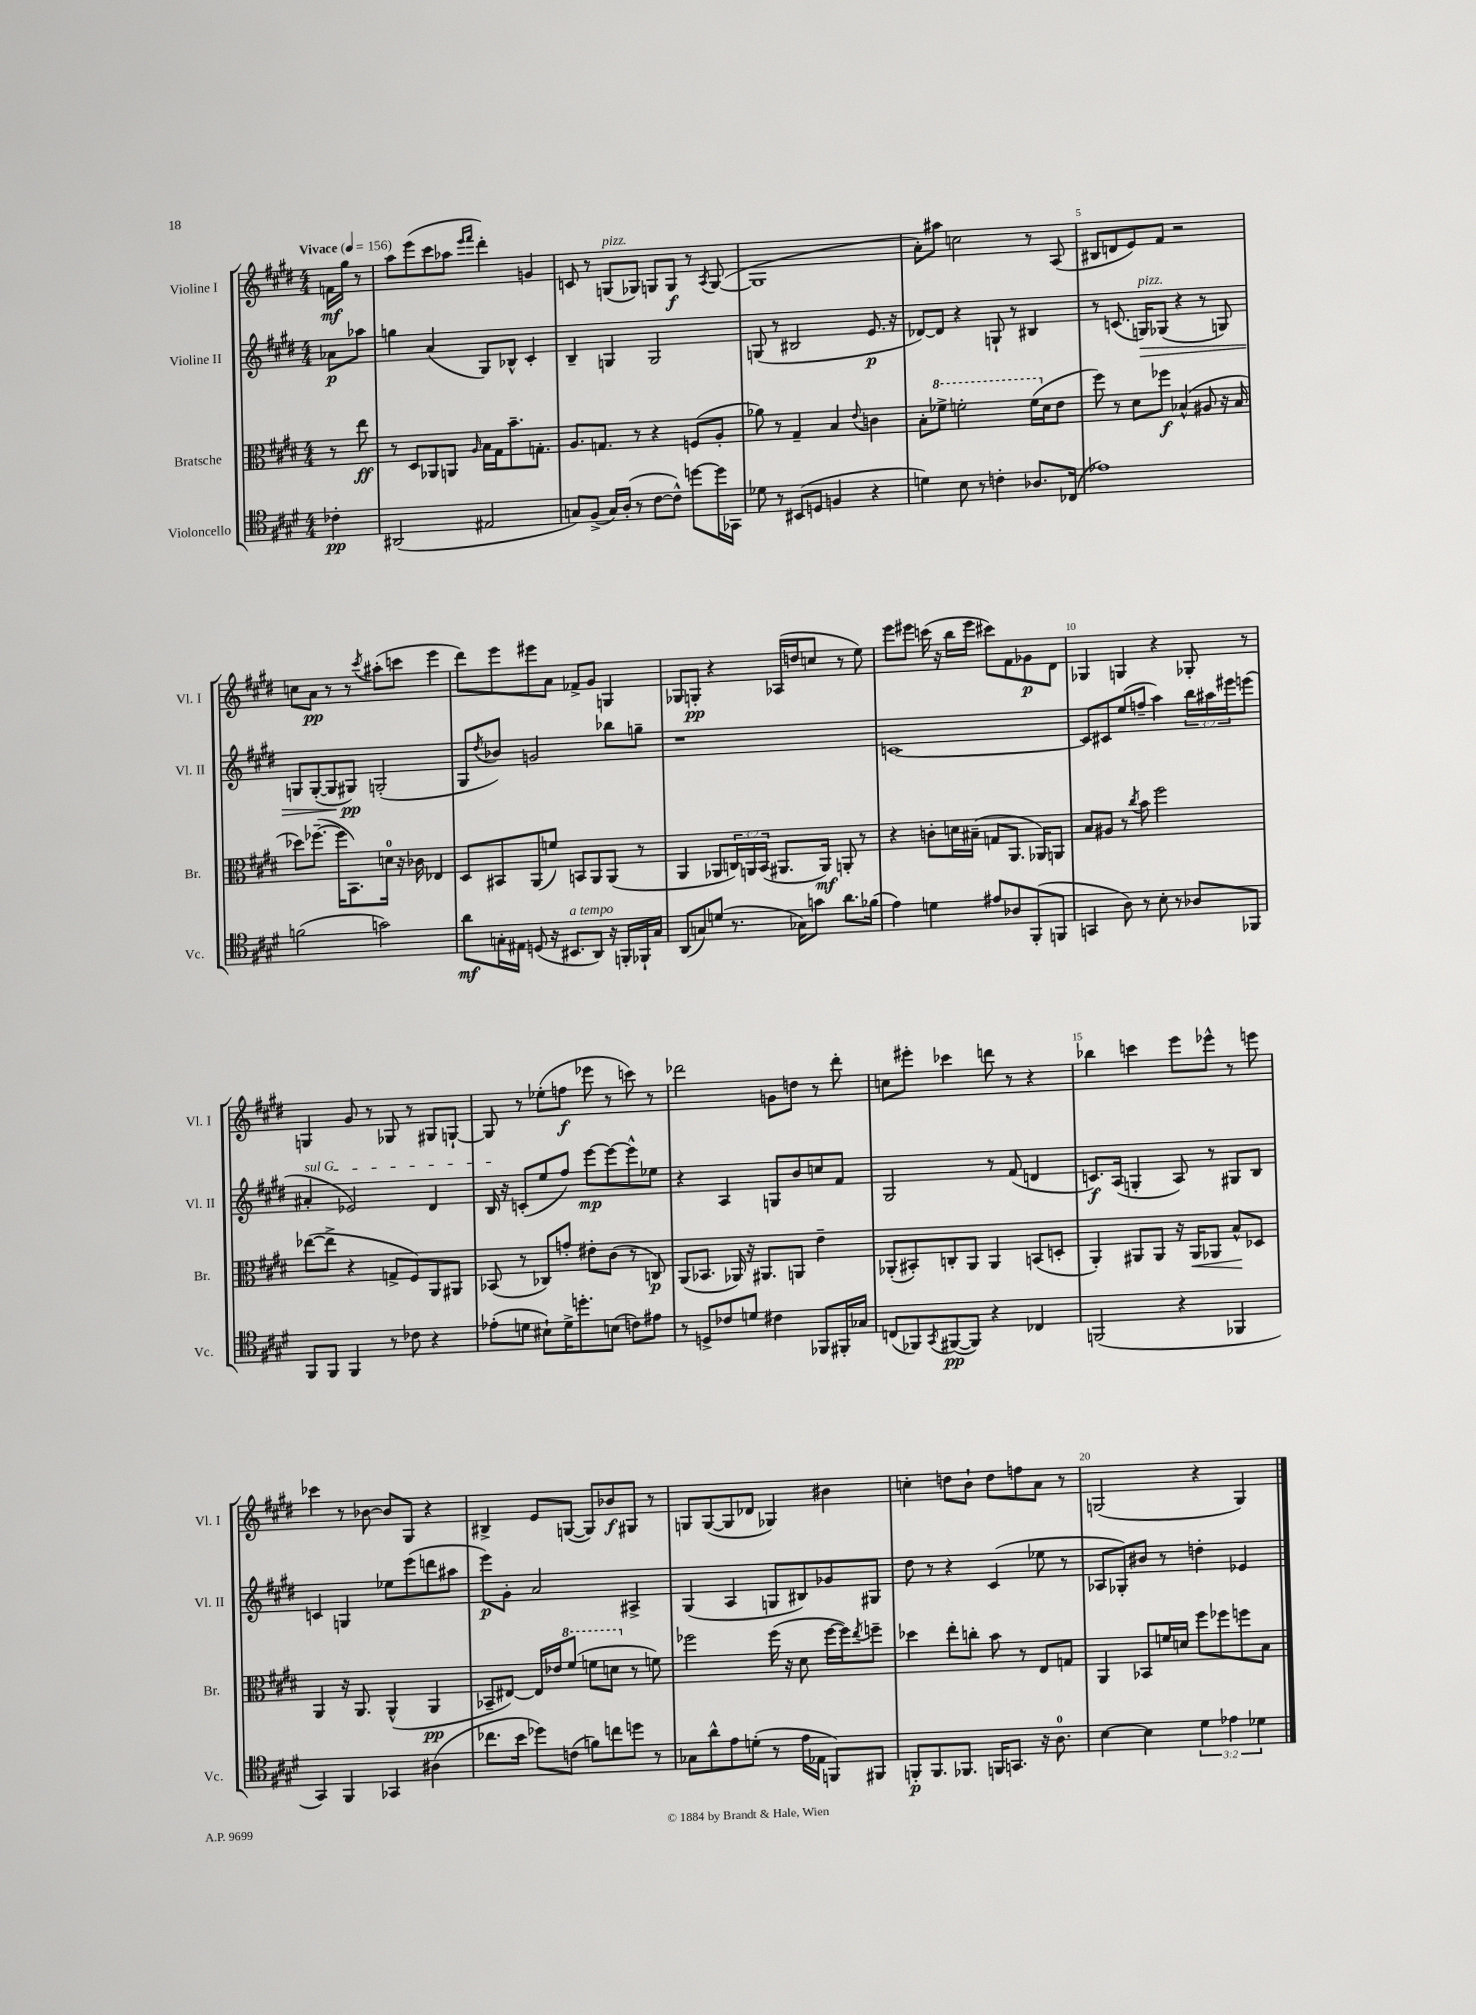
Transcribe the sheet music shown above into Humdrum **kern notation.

**kern	**dynam	**kern	**dynam	**kern	**dynam	**kern	**dynam
*part4	*part4	*part3	*part3	*part2	*part2	*part1	*part1
*staff4	*staff4	*staff3	*staff3	*staff2	*staff2	*staff1	*staff1
*I"Violoncello	*	*I"Bratsche	*	*I"Violine II	*	*I"Violine I	*
*I'Vc.	*	*I'Br.	*	*I'Vl. II	*	*I'Vl. I	*
*clefC4	*	*clefC3	*	*clefG2	*	*clefG2	*
*k[f#c#g#d#]	*	*k[f#c#g#d#]	*	*k[f#c#g#d#]	*	*k[f#c#g#d#]	*
*M4/4	*	*M4/4	*	*M4/4	*	*M4/4	*
*MM156	*	*MM156	*	*MM156	*	*MM156	*
=	=	=	=	=	=	=	=
!	!	!	!	!	!	!LO:TX:a:B:t=Vivace	!
4c-X'\	pp	8r	.	8a-X\L	p	16fn\LL	mf
.	.	.	.	.	.	16gg#\JJ	.
.	.	8ee\	ff	8aa-X\J	.	8r	.
=1	=1	=1	=1	=1	=1	=1	=1
(2AA#X/	.	8r	.	4ggn\	.	8aa\L	.
.	.	8D#/L	.	.	.	(8eee\	.
.	.	8AA-X/	.	(4a/	.	8ccc#\	.
.	.	8AAn/J	.	.	.	8aa-X\J	.
.	.	.	.	.	.	16qqeee/LL	.
.	.	16qqA/	.	.	.	16qqfff#/JJ	.
2E#X/	.	16B\LL	.	8G#/L)	.	4ddd#'\)	.
.	.	16G#\J	.	.	.	.	.
.	.	8.b~\	.	8B-X^^/J	.	.	.
.	.	.	.	4c#'/	.	4gn/	.
.	.	8.Gn'\J	.	.	.	.	.
=2	=2	=2	=2	=2	=2	=2	=2
8Gn/L)	.	8.A/L	.	4B~/	.	8cn/	.
(8F#^/J	.	.	.	.	.	8r	.
.	.	8.Gn/J	.	.	.	.	.
!	!	!	!	!	!	!LO:TX:a:i:t=pizz.	!
16G/LL)	.	.	.	4Gn/	.	(8Gn/L	.
(16A'/JJ	.	.	.	.	.	.	.
8r	.	8r	.	.	.	8G-X/J)	.
[8c#\L	.	4r	.	2G/	.	8Gn/L	.
8c#^^\J])	.	.	.	.	.	8G/J	f
[8ddn\L	.	(8Fn/L	.	.	.	8r	.
.	.	.	.	.	.	8qA/	.
16dd\L]	.	8A'/J	.	.	.	([8G/	.
16GG-X\JJ	.	.	.	.	.	.	.
=3	=3	=3	=3	=3	=3	=3	=3
8d-X\	.	8a-X\)	.	(8Gn/	.	1G]	.
8r	.	8r	.	8r	.	.	.
(8BB#X/L	.	4G#~/	.	2B#X/	.	.	.
8Dn/J	.	.	.	.	.	.	.
4Fn/	.	4B/	.	.	.	.	.
.	.	8qqe/	.	.	.	.	.
4r	.	4cn\	.	8.e/	p	.	.
.	.	.	.	16r	.	.	.
=4	=4	=4	=4	=4	=4	=4	=4
4dn\)	.	8B'\L	.	[8d-X/L)	.	8a'\L)	.
*	*	*8va	*	*	*	*	*
.	.	8ff-X^\J	.	8d-/J]	.	8aa#X\J	.
8B\	.	2ffn'\	.	4r	.	2ccn\	.
8r	.	.	.	.	.	.	.
4cn'\	.	.	.	8Gn`/	.	.	.
.	.	.	.	8r	.	.	.
8.A-X/L	.	(16ff\LL	.	4B#X/	.	8r	.
*	*	*X8va	*	*	*	*	*
.	.	16d#\J	.	.	.	.	.
.	.	8e\J	.	.	.	(8A/	.
(16C-X/Jk	.	.	.	.	.	.	.
=5	=5	=5	=5	=5	=5	=5	=5
1e-X)	.	8ff#\)	.	8r	.	8B#X/L	.
.	.	8r	.	(8.cn/	.	8dn/	.
.	.	8d#\L	.	.	.	8e/)	.
!	!	!	!	!LO:TX:a:i:t=pizz.	!	!	!
!	!	!	!	!	!LO:HP:b	!	!
.	.	.	.	16Gn/KL)	>	.	.
.	.	8ff-X\J	f	(8G-X/J	.	8f#/J	.
.	.	(4B-X^^/	.	4r	.	2r	.
.	.	8A#X/	.	8r	.	.	.
.	.	16r	.	8Gn/)	.	.	.
.	.	16B-/	.	.	.	.	.
!!LO:LB:g=z
=6	=6	=6	=6	=6	=6	=6	=6
(2fn\	.	8dd-X\L)	.	8Gn/L	.	8ccn\L	.
.	.	([8.ff-X~\J	.	([8G'/	.	8a\J	pp
.	.	.	.	8G/]	.	8r	.
.	.	16ff-\KL]	.	.	.	.	.
.	.	8.BB\)	.	8G#X/J)	] pp	8r	.
.	.	.	.	.	.	8qccc#/	.
2gn\)	.	.	.	(2Gn'/	.	(8aa#X'\L	.
.	.	16dn\Jk	.	.	.	.	.
.	.	16r	.	.	.	8cccn\J	.
.	.	16c-X\	.	.	.	.	.
.	.	4E-X/	.	.	.	4eee\	.
=7	=7	=7	=7	=7	=7	=7	=7
8a\L	mf	8D#/L	.	8G#/L	.	8ddd#\L)	.
.	.	.	.	8qdd#/	.	.	.
16Gn'\L	.	8BB#X/	.	8b-X/J)	.	8eee\	.
16E#X\JJ	.	.	.	.	.	.	.
(8Dn/	.	(8AA/	.	2gn/	.	8eee#X\	.
16r	.	8fn/J)	.	.	.	8a\J	.
!LO:TX:a:i:t=a tempo	!	!	!	!	!	!	!
8.BB#X/L	.	.	.	.	.	.	.
.	.	8BBn/L	.	.	.	8f-X^/L	.
8AA/J)	.	8AA/	.	.	.	8g#/J	.
16r	.	(8AA/J	.	8bb-X\L	.	4Gn/	.
16FFn'/LL	.	.	.	.	.	.	.
16FF-X`/	.	8r	.	8ggn~\J	.	.	.
16G/JJ	.	.	.	.	.	.	.
=8	=8	=8	=8	=8	=8	=8	=8
(8AA/L	.	4AA/	.	1r	.	8G-X/L	.
8Gn/)	.	.	.	.	.	8Gn'/J	pp
(8dn/J	.	8AA-X/L	.	.	.	4r	.
8.r	.	24Cn/L)	.	.	.	.	.
.	.	24AAn/	.	.	.	.	.
.	.	(24BB/JJ	.	.	.	.	.
.	.	8.AA#X/L	.	.	.	(16A-X/LL	.
16G-X\KL)	.	.	.	.	.	16ddn/J	.
8gn\J	.	.	.	.	.	8ccn/J	.
.	.	16AA#/Jk)	mf	.	.	.	.
8.a\L	.	8AAn'/	.	.	.	8r	.
.	.	8r	.	.	.	8ee\)	.
(16f-X\Jk	.	.	.	.	.	.	.
=9	=9	=9	=9	=9	=9	=9	=9
4e\)	.	4r	.	[1cn	.	8eee\L	.
.	.	.	.	.	.	8eee#X\J	.
4dn\	.	8cn'\L	.	.	.	(16cccn\	.
.	.	.	.	.	.	16r	.
.	.	16dn\L	.	.	.	16bb\LL	.
.	.	(16B#X~\JJ	.	.	.	16eee#\JJ	.
8e#X/L	.	8Gn/L	.	.	.	8ccc#X\L)	.
8A-X/	.	8.AA/J	.	.	.	8f#\	.
(8FF#'/	.	.	.	.	.	8g-X\	p
.	.	16AA-X/KL)	.	.	.	.	.
8FFn/J	.	8AAn/J	.	.	.	8d#\J	.
=10	=10	=10	=10	=10	=10	=10	=10
4GGn/	.	8B/L	.	8c/L]	.	4G-X/	.
.	.	8A#X/J	.	8c#X/	.	.	.
8A\)	.	8r	.	(8ee/	.	4Gn/	.
.	.	8qcc#/	.	.	.	.	.
8r	.	8b\	.	8ffn~/J	.	.	.
8B'\	.	2ff#\	.	4aa\)	.	4r	.
8r	.	.	.	.	.	.	.
8A-X/L	.	.	.	24bb\LL	.	8G-X'/	.
.	.	.	.	24aa#X\	.	.	.
.	.	.	.	24eee#X\J	.	.	.
8FF-X/J	.	.	.	(8eeen\J	.	8r	.
!!LO:LB:g=z
=11	=11	=11	=11	=11	=11	=11	=11
!	!	!	!	!LO:TX:a:i:t=sul G	!	!	!
8FF#/L	.	([8ee-X\L	.	4a#X'/	.	4Gn/	.
8FF#/J	.	8ee-^\J]	.	.	.	.	.
4FF#/	.	4r	.	2e-X/)	.	8g#/	.
.	.	.	.	.	.	8r	.
8r	.	8Gn^/L	.	.	.	8G-X/	.
8c-X\	.	8F#/)	.	.	.	8r	.
4r	.	8AA/	.	4d#/	.	8G#X/L	.
.	.	8AA#X/J	.	.	.	[8Gn`/J	.
=12	=12	=12	=12	=12	=12	=12	=12
(8e-X'\L	.	(8BB-X/	.	16B/	.	8G/]	.
.	.	.	.	16r	.	.	.
8dn\J	.	8r	.	(8cn'/L	.	8r	.
8B#X`\L)	.	8C-X/L)	.	8ee/	.	(8ee-X'\L	.
16d^\K	.	8gn'/J	.	8ff#/J)	.	8ffn\J	f
8.ddn'\	.	.	.	.	.	.	.
.	.	8e#X'\L	.	[8eee\L	mp	8eee-X\	.
(8Bn\J	.	(8c#\J	.	8eee\_	.	8r	.
8cn\L)	.	8r	.	8eee^^\]	.	8cccn\)	.
8e#X\J	.	8Cn/)	p	8ee-X\J	.	8r	.
=13	=13	=13	=13	=13	=13	=13	=13
8r	.	(8AA/L	.	4r	.	2ddd-X\	.
8Dn^/L	.	8.BB-X/J	.	.	.	.	.
8c-X/	.	.	.	4A/	.	.	.
.	.	16AA-X/)	.	.	.	.	.
8dn/J	.	16r	.	.	.	.	.
.	.	8.AA#X/L	.	.	.	.	.
4c#X\	.	.	.	8Gn/L	.	8gn\L	.
.	.	8AAn/J	.	8b/	.	8ddn\J	.
8FF-X/L	.	4e~\	.	8ccn/	.	8r	.
16FF#X'/L	.	.	.	8f#/J	.	8ddd-'\	.
16G-X/JJ	.	.	.	.	.	.	.
=14	=14	=14	=14	=14	=14	=14	=14
(8Cn/L	.	(8AA-X'/L	.	2G#/	.	8ccn\L	.
8FF-X/)	.	8BB#X'/)	.	.	.	8eee#X'\J	.
8qGG#/	.	.	.	.	.	.	.
([8FF#X/	pp	8Cn'/	.	.	.	4ccc-X\	.
8FF#/J])	.	8AA-/J	.	.	.	.	.
4r	.	4AA-/	.	8r	.	8dddn\	.
.	.	.	.	(8f#/	.	8r	.
4C-X/	.	(8BBn/L	.	4dn/	.	4r	.
.	.	8Dn'/J	.	.	.	.	.
=15	=15	=15	=15	=15	=15	=15	=15
(2FFn/	.	4AA'/)	.	8.cn/L)	f	4bb-X\	.
.	.	.	.	(16A/Jk	.	.	.
.	.	8AA#X/L	.	4Gn'/	.	4cccn\	.
.	.	8AA#/J	.	.	.	.	.
4r	.	16r	.	8A/)	.	8eee\L	.
!	!	!	!LO:HP:b	!	!	!	!
.	.	16AA#/KL	<	.	.	.	.
.	.	8AA-X/J	.	8r	.	8eee-X^^\J	.
4FF-X/	.	8B^^/L	.	8G#X/L	.	8r	.
.	.	8D-X/J	[	8B/J	.	8eeen\	.
!!LO:LB:g=z
=16	=16	=16	=16	=16	=16	=16	=16
4GG#/)	.	4AA/	.	4cn/	.	4ccc-X\	.
4FF#/	.	16r	.	4Gn/	.	8r	.
.	.	8.AA/	.	.	.	.	.
.	.	.	.	.	.	[8b-X\	.
4GG-X/	.	(4AA^^/	.	8ee-X\L	.	8b-/L]	.
.	.	.	.	(8eee\	.	8G#/J	.
(4A#X\	.	4AA/	pp	8dddn\	.	4r	.
.	.	.	.	8aa#X\J	.	.	.
=17	=17	=17	=17	=17	=17	=17	=17
8.cc-X\L	.	8BB-X~/L	.	8eee\L)	p	4B#X^/	.
.	.	[8E#X/J)	.	8g#'\J	.	.	.
16b\Jk	.	.	.	.	.	.	.
8dd-X\L)	.	16E#/LL]	.	2a/	.	8e/L	.
.	.	16e-X/J	.	.	.	.	.
*	*	*8va	*	*	*	*	*
(8cn\J	.	(8ff#/J	.	.	.	([8Gn/J	.
8fn\L)	.	8ffn\L	.	.	.	8G/L])	.
8ccn\	.	8ddn\J	.	.	.	8b-X/	f
*	*	*X8va	*	*	*	*	*
8ddn\J	.	8r	.	4A#X^/	.	8G#X/J	.
8r	.	8fn\)	.	.	.	8r	.
=18	=18	=18	=18	=18	=18	=18	=18
8G-X\L	.	2ff-X\	.	(4G#/	.	8Gn/L	.
8a^^\	.	.	.	.	.	([8G/	.
8e\	.	.	.	4A/	.	8G/]	.
(8dn'\J	.	.	.	.	.	8d-X/J	.
8r	.	(16ff-\	.	8Gn/L	.	4G-X/)	.
.	.	16r	.	.	.	.	.
16e\LL	.	8d#\	.	8B#X/)	.	.	.
16E-X\JJ	.	.	.	.	.	.	.
8FFn/L)	.	[16ff-\LL	.	8g-X/	.	4b#X\	.
.	.	16ff-\J])	.	.	.	.	.
.	.	8qee/	.	.	.	.	.
8FF#X/J	.	8ffn~\J	.	8G#X/J	.	.	.
=19	=19	=19	=19	=19	=19	=19	=19
8FFn'/L	p	4dd-X\	.	8dd#\	.	4ccn'\	.
8.FF/	.	.	.	8r	.	.	.
.	.	8ee'\L	.	4r	.	8ddn\L	.
8.FF-X/J	.	.	.	.	.	.	.
.	.	8ccn'\J	.	.	.	8b`\J	.
16FFn/KL	.	8b\	.	(4c#/	.	8dd\L	.
8.GGn/J	.	.	.	.	.	.	.
.	.	8r	.	.	.	8ffn\	.
16r	.	8E/L	.	8ee-X\	.	8a\J	.
8.A\	.	.	.	.	.	.	.
.	.	8Gn/J	.	8r	.	8r	.
=20	=20	=20	=20	=20	=20	=20	=20
[4B\	.	4AA/	.	8A-X/L	.	(2Gn/	.
.	.	.	.	8G-X'/)	.	.	.
4B\]	.	8BB-X/L	.	8b#X/J	.	.	.
.	.	16fn/L	.	8r	.	.	.
.	.	16dn/JJ	.	.	.	.	.
6d#\	.	8ff#\L	.	4ddn'\	.	4r	.
.	.	8ff-X\	.	.	.	.	.
6e-X\	.	.	.	.	.	.	.
.	.	8ffn\	.	4e-X/	.	4G/)	.
6d-X\	.	.	.	.	.	.	.
.	.	8B\J	.	.	.	.	.
==	==	==	==	==	==	==	==
*-	*-	*-	*-	*-	*-	*-	*-
